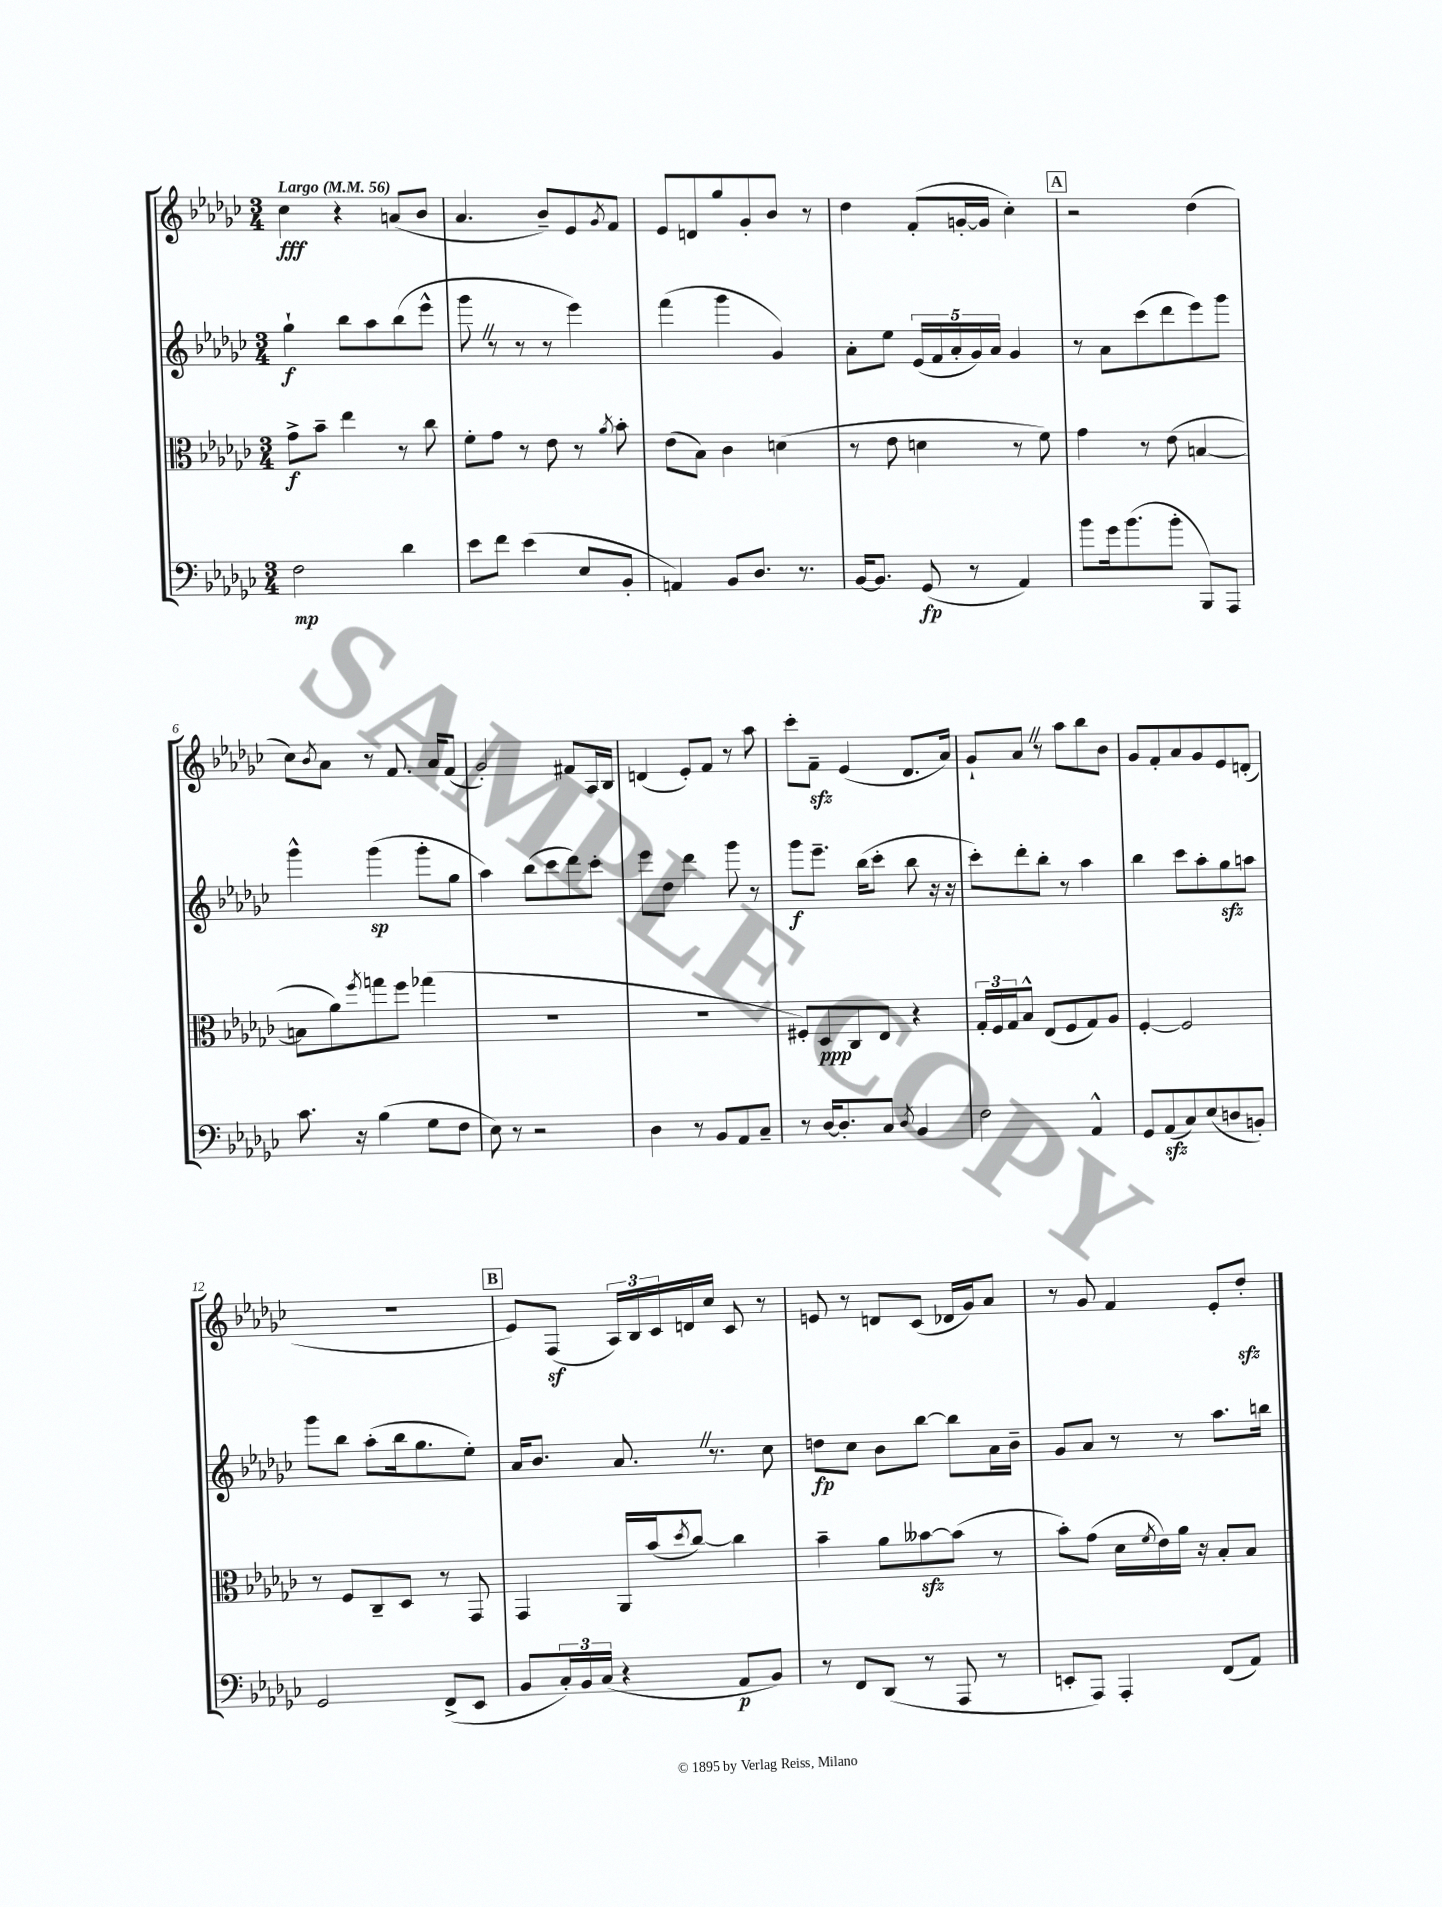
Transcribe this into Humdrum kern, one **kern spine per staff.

**kern	**kern	**kern	**kern
*staff4	*staff3	*staff2	*staff1
*clefF4	*clefC3	*clefG2	*clefG2
*k[b-e-a-d-g-c-]	*k[b-e-a-d-g-c-]	*k[b-e-a-d-g-c-]	*k[b-e-a-d-g-c-]
*M3/4	*M3/4	*M3/4	*M3/4
*MM56	*MM56	*MM56	*MM56
2F	8g-^	4gg-`	4cc-
.	8b-~	.	.
.	4ee-	8bb-	4r
.	.	8aa-	.
4d-	8r	(8bb-	(8a
.	8cc-	8eee-^^	8b-
=	=	=	=
8e-	8f'	8ggg-	4.a-
8f	8g-	8r	.
(4e-	8r	8r	.
.	8e-	8r	8b-~)
8E-	8r	4eee-)	8e-
.	8qa-	.	8qg-
8BB-'	8b-'	.	8f
=	=	=	=
4AA)	(8e-	(4fff	8e-
.	8B-)	.	8d
8BB-	4c-	4ggg-	8gg-
8.D-	.	.	8g-'
.	(4d	4g-)	8b-
8.r	.	.	.
.	.	.	8r
=	=	=	=
[16BB-	8r	8a-'	4dd-
8.BB-]	.	.	.
.	8e-	8ee-	.
(8GG-	4d	(20e-	(8f'
.	.	20f	.
.	.	20a-'	.
8r	.	.	[16g'
.	.	20g-)	.
.	.	.	16g]
.	.	20a-	.
4AA-)	8r	4g-	4cc-')
.	8f)	.	.
=	=	=	=
8b-	4g-	8r	2r
16g-	.	8a-	.
(8.b-	.	.	.
.	8r	(8ccc-	.
8b-'	(8e-	8ddd-	.
8BBB-)	[4B	8eee-)	(4dd-
8AAA-	.	8ggg-	.
=	=	=	=
8.c-	8B]	4ggg-^^	8cc-)
.	.	.	8qb-
.	8a-)	.	8a-
16r	.	.	.
.	8qff	.	.
(4B-	8gg	(4ggg-	8r
.	8ff	.	8.f
8G-	(4gg-	8ggg-'	.
.	.	.	16a-
8F	.	8gg-	(8f
=	=	=	=
8E-)	2.r	4aa-)	2g-')
8r	.	.	.
2r	.	(8bb-	.
.	.	8ccc-	.
.	.	8ddd-)	8f#
.	.	8ccc-'	16A-
.	.	.	16B-
=	=	=	=
4D-	2.r	8eee-	(4d
.	.	8dd-	.
8r	.	4ddd-	8e-')
8BB-	.	.	8f
8AA-	.	8ggg-	8r
8C-~	.	8r	8aa-
=	=	=	=
8r	8F#')	8ggg-	8ccc-'
[16D-	8D-	8.eee-~	8f~
8.D-']	.	.	.
.	8C-	.	(4e-
.	.	(16bb-	.
8C-	8E-	8ccc-'	.
8qD-	.	.	.
4BB-	4r	8bb-	8.d-
.	.	16r	.
.	.	16r	16a-)
=	=	=	=
2F	24G-'	8ccc-')	8g-`
.	24F	.	.
.	24G-	.	.
.	8B-^^	8ddd-'	8a-
.	(8E-	8bb-'	8r
.	8F	8r	8aa-
4AA-^^	8G-)	4aa-	8bb-
.	8A-	.	8b-
=	=	=	=
8GG-	[4F'	4bb-	8g-
(8AA-	.	.	8f'
8C-)	2F]	8ccc-	8a-
(8E-	.	8aa-'	8g-
8D	.	8gg-	8e-
8BB')	.	8aa	(8d'
=	=	=	=
2GG-	8r	8ggg-	2.r
.	8F	8bb-	.
.	8C-~	(8aa-'	.
.	8D-	16bb-	.
.	.	8.gg-	.
(8FF^	8r	.	.
8EE-	8GG-	8ee-')	.
=	=	=	=
8BB-	4GG-	16a-	8e-)
.	.	8.b-	.
24C-')	.	.	(8F
24BB-	.	.	.
(24C-	.	.	.
4r	16AA-	8.a-	24A-)
.	.	.	24B-
.	(16b-	.	.
.	.	.	24c-
.	8qdd-	.	.
.	[8cc-)	.	16d
.	.	8.r	16cc-
8AA-	4cc-]	.	8c-
8BB-)	.	8cc-	8r
=	=	=	=
8r	4b-~	8dd	8e
8FF	.	8cc-	8r
(8DD-	8a-	8b-	8d
8r	[8b--	[8bb-	(8c-
8AAA-	(8b--]	8bb-]	16d-
.	.	.	16g-)
8r	8r	16a-	8a-
.	.	16b-~	.
=	=	=	=
8EE'	8b-')	8g-	8r
8AAA-)	(8g-	8a-	8g-
4AAA-'	16d-	8r	4f
.	8qf	.	.
.	16e-)	.	.
.	16a-	8r	.
.	16r	.	.
(8FF	8B-'	8.aa-	8e-'
8AA-)	8B-	.	8dd-'
.	.	16bb	.
==	==	==	==
*-	*-	*-	*-
